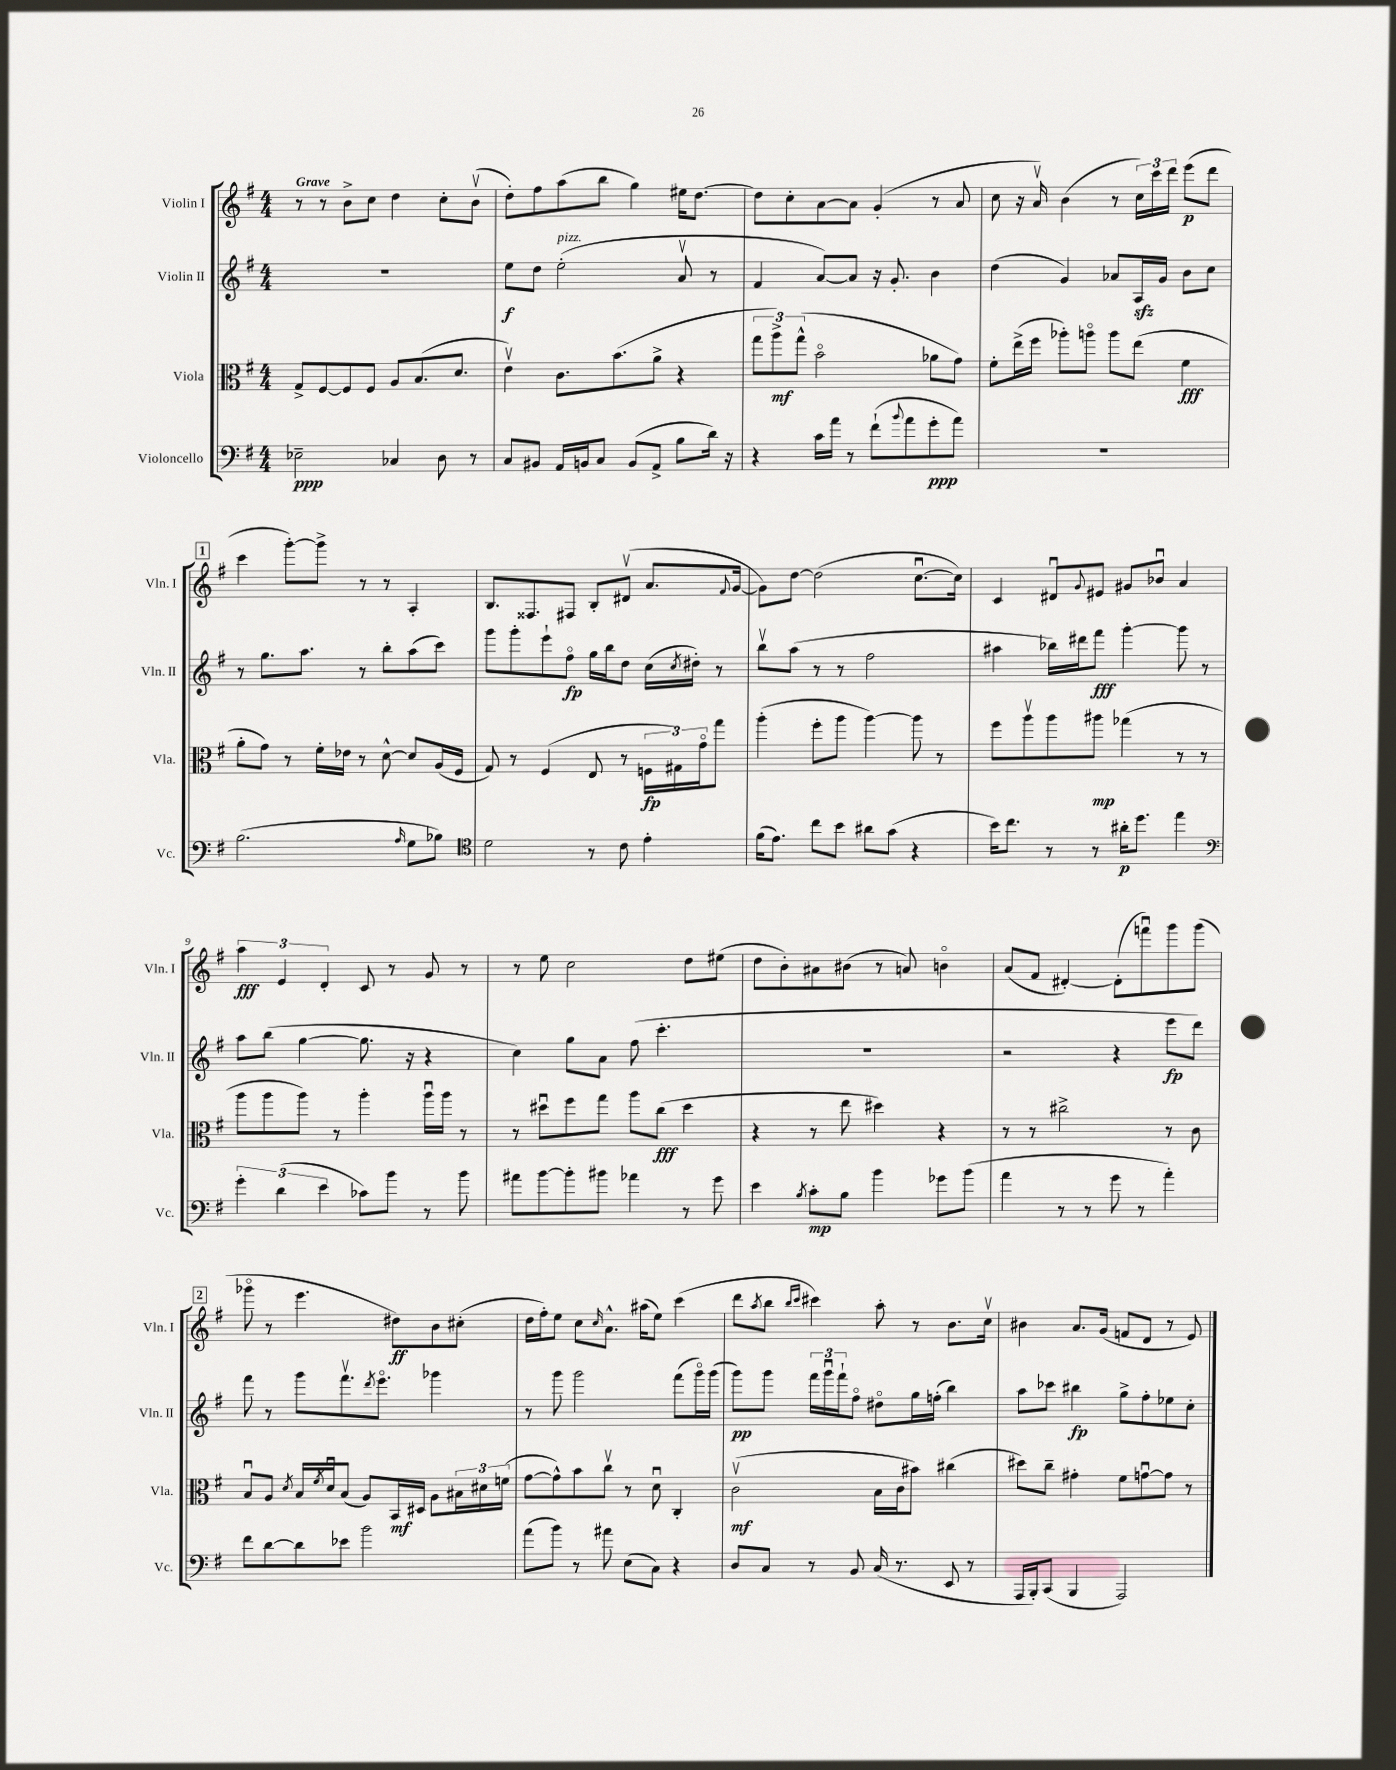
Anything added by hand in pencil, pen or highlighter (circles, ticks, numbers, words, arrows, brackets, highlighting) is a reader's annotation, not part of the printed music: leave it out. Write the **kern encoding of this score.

**kern	**kern	**kern	**kern
*staff4	*staff3	*staff2	*staff1
*clefF4	*clefC3	*clefG2	*clefG2
*k[f#]	*k[f#]	*k[f#]	*k[f#]
*M4/4	*M4/4	*M4/4	*M4/4
2E-~	8G^	1r	8r
.	[8F#	.	8r
.	8F#]	.	8b^
.	8F#	.	8cc
4C-	8A	.	4dd
.	(8.B	.	.
8D	.	.	8cc'
.	8.d	.	.
8r	.	.	(8bv
=	=	=	=
8C	4ev)	8ee	8dd')
8BB#	.	8dd	8ff#
16AA	8.c	(2ee'	(8aa
16BB	.	.	.
8C	.	.	8bb
.	(8.b	.	.
(8BB	.	.	4gg)
8AA^	8a^	.	.
8B	4r	8av	16ee#
.	.	.	[8.dd
16d)	.	8r	.
16r	.	.	.
=	=	=	=
4r	12gg	4f#	8dd]
.	12aa^)	.	.
.	.	.	8cc'
.	(12gg^^	.	.
16c	2bo	[8a)	[8a
16a	.	.	.
8r	.	8a]	8a]
(8f#`	.	16r	(4g'
.	.	8.g'	.
8qqb	.	.	.
8a	.	.	.
8g'	8a-	4b	8r
8a)	8g)	.	8a
=	=	=	=
1r	8f#'	(4dd	8cc
.	(16ee^	.	16r
.	16ff#	.	16av)
.	8aa-')	4g)	(4b
.	8aao	.	.
.	8aa	8a-	8r
.	(8ee	16A	24cc)
.	.	.	24ccc
.	.	16g	.
.	.	.	24ddd
.	4f#	8b	(8eee
.	.	8cc	8ddd
=	=	=	=
(2.B	8a'	8r	4ccc
.	8g)	8.gg	.
.	8r	.	[8ggg')
.	.	8.aa	.
.	16f#'	.	8ggg^]
.	16e-	.	.
.	8r	8r	8r
.	[8d^^	8bb'	8r
16qqA	.	.	.
8G	8d]	(8aa	4A'
8B-)	(16A	8ccc)	.
.	16F#	.	.
=	=	=	=
*clefC4	*	*	*
2d	8G)	8ggg	8.B
.	8r	8ggg'	.
.	.	.	8.F##
.	(4F#	8eee`	.
.	.	8ff#o	8F#
8r	8E	16gg	8B'
.	.	16bb	.
8c	8r	8dd	(8d#v
4e'	24F	(16cc	8.a
.	24G#)	.	.
.	.	8qcc	.
.	.	16dd#')	.
.	24go	.	.
.	8gg	8r	.
.	.	.	8qqf#
.	.	.	[16g
=	=	=	=
(16f#	(4aa'	8bbv	8g])
8.e)	.	.	.
.	.	(8aa	[8dd
8cc	8ff#'	8r	(2dd]
8b	8aa	8r	.
8a#	[4aa)	2ff#	.
(8g	.	.	.
4r	8aa]	.	[8.ccu
.	8r	.	.
.	.	.	16cc])
=	=	=	=
16b)	8ff#	4aa#	4c
8.cc	.	.	.
.	8aav	.	.
8r	8aa	16bb-)	8d#u
.	.	16ddd#	.
.	.	.	8qqg
8r	8aa#	8fff#	8e#
16a#'	(4gg-	[4ggg'	8g#
8.dd	.	.	.
.	.	.	8b-u
4ee	8r	8ggg]	4a
.	8r	8r	.
=	=	=	=
*clefF4	*	*	*
6g'	8aa	8aa	6aa
.	8aa	(8bb	.
(6d	.	.	6e
.	8aa)	[4gg	.
6e	.	.	6d'
.	8r	.	.
8c-)	4aa'	8.gg]	8c
8b	.	.	8r
.	.	16r	.
8r	16aau	4r	8g
.	16aa	.	.
8b	8r	.	8r
=	=	=	=
8a#	8r	4cc)	8r
[8b	8dd#u	.	8ee
8b']	8ff#	8gg	2cc
8b#	8gg	8a	.
4a-	8aa	(8ff#	.
.	(8cc	4.ccc'	.
8r	4dd#	.	8dd
8g	.	.	(8ee#
=	=	=	=
4e	4r	1r	8dd
.	.	.	8b')
8qB	.	.	.
8c'	8r	.	8a#
8B	8ee	.	(8b#
4b	4dd#)	.	8r
.	.	.	8a)
8g-	4r	.	4bo
(8b	.	.	.
=	=	=	=
4a	8r	2r	(8a
.	8r	.	8f#
8r	2cc#^	.	[4d#')
8r	.	.	.
8g	.	4r	(8d#']
8r	.	.	8fffu)
4a')	8r	8eee	8ggg
.	8c	8ddd)	(8ggg
=	=	=	=
8f#	8Bu	8fff#	8ggg-o
[8d	8A	8r	8r
.	8qd	.	.
8d]	16B	8ggg	4.eee
.	8qf#	.	.
.	16du	.	.
8e-	(8B	8.fff#v	.
2b	8A)	.	.
.	.	8qddd	.
.	.	8.eeeo	.
.	16BB	.	8dd#)
.	16D#	.	.
.	8A	4ggg-	8b
.	24B#	.	(8cc#'
.	24d#	.	.
.	(24f	.	.
=	=	=	=
(8a	[8g	8r	16dd
.	.	.	16ff#')
8b)	8g^^])	8ggg	8ee
8r	8b	2ggg	8cc
.	.	.	16qqcc
8a#	8ccv	.	8.a^^
(8E	8r	.	.
.	.	.	(16aa#
8C)	8du	.	8ee)
4r	4C'	(8fff#	(4ccc
.	.	16gggo)	.
.	.	(16ggg	.
=	=	=	=
8D	(2cv	8ggg)	8ddd
.	.	.	8qaa
8C	.	8ggg	8bb
.	.	.	16qqbb
.	.	.	16qqccc
8r	.	24fff#	4ccc#)
.	.	24gggu	.
.	.	24fff#`	.
8BB	.	8ff#o	.
(16C	16B	8dd#o	8aa'
8.r	16c	.	.
.	8b#)	16gg	8r
.	.	(16ff'	.
8EE	(4cc#	4bb)	8.b
8r	.	.	.
.	.	.	16ccv
=	=	=	=
16AAA	8dd#)	8aa	4b#
16BBB')	.	.	.
(8CC	8cc~	8ccc-	.
4BBB	4g#'	4bb#	8.a
.	.	.	(16g
2AAA)	8f#	8gg^	8f
.	[8gu	8ff#'	8d
.	8g]	8ee-	8r
.	8r	8cc'	8e)
==	==	==	==
*-	*-	*-	*-
